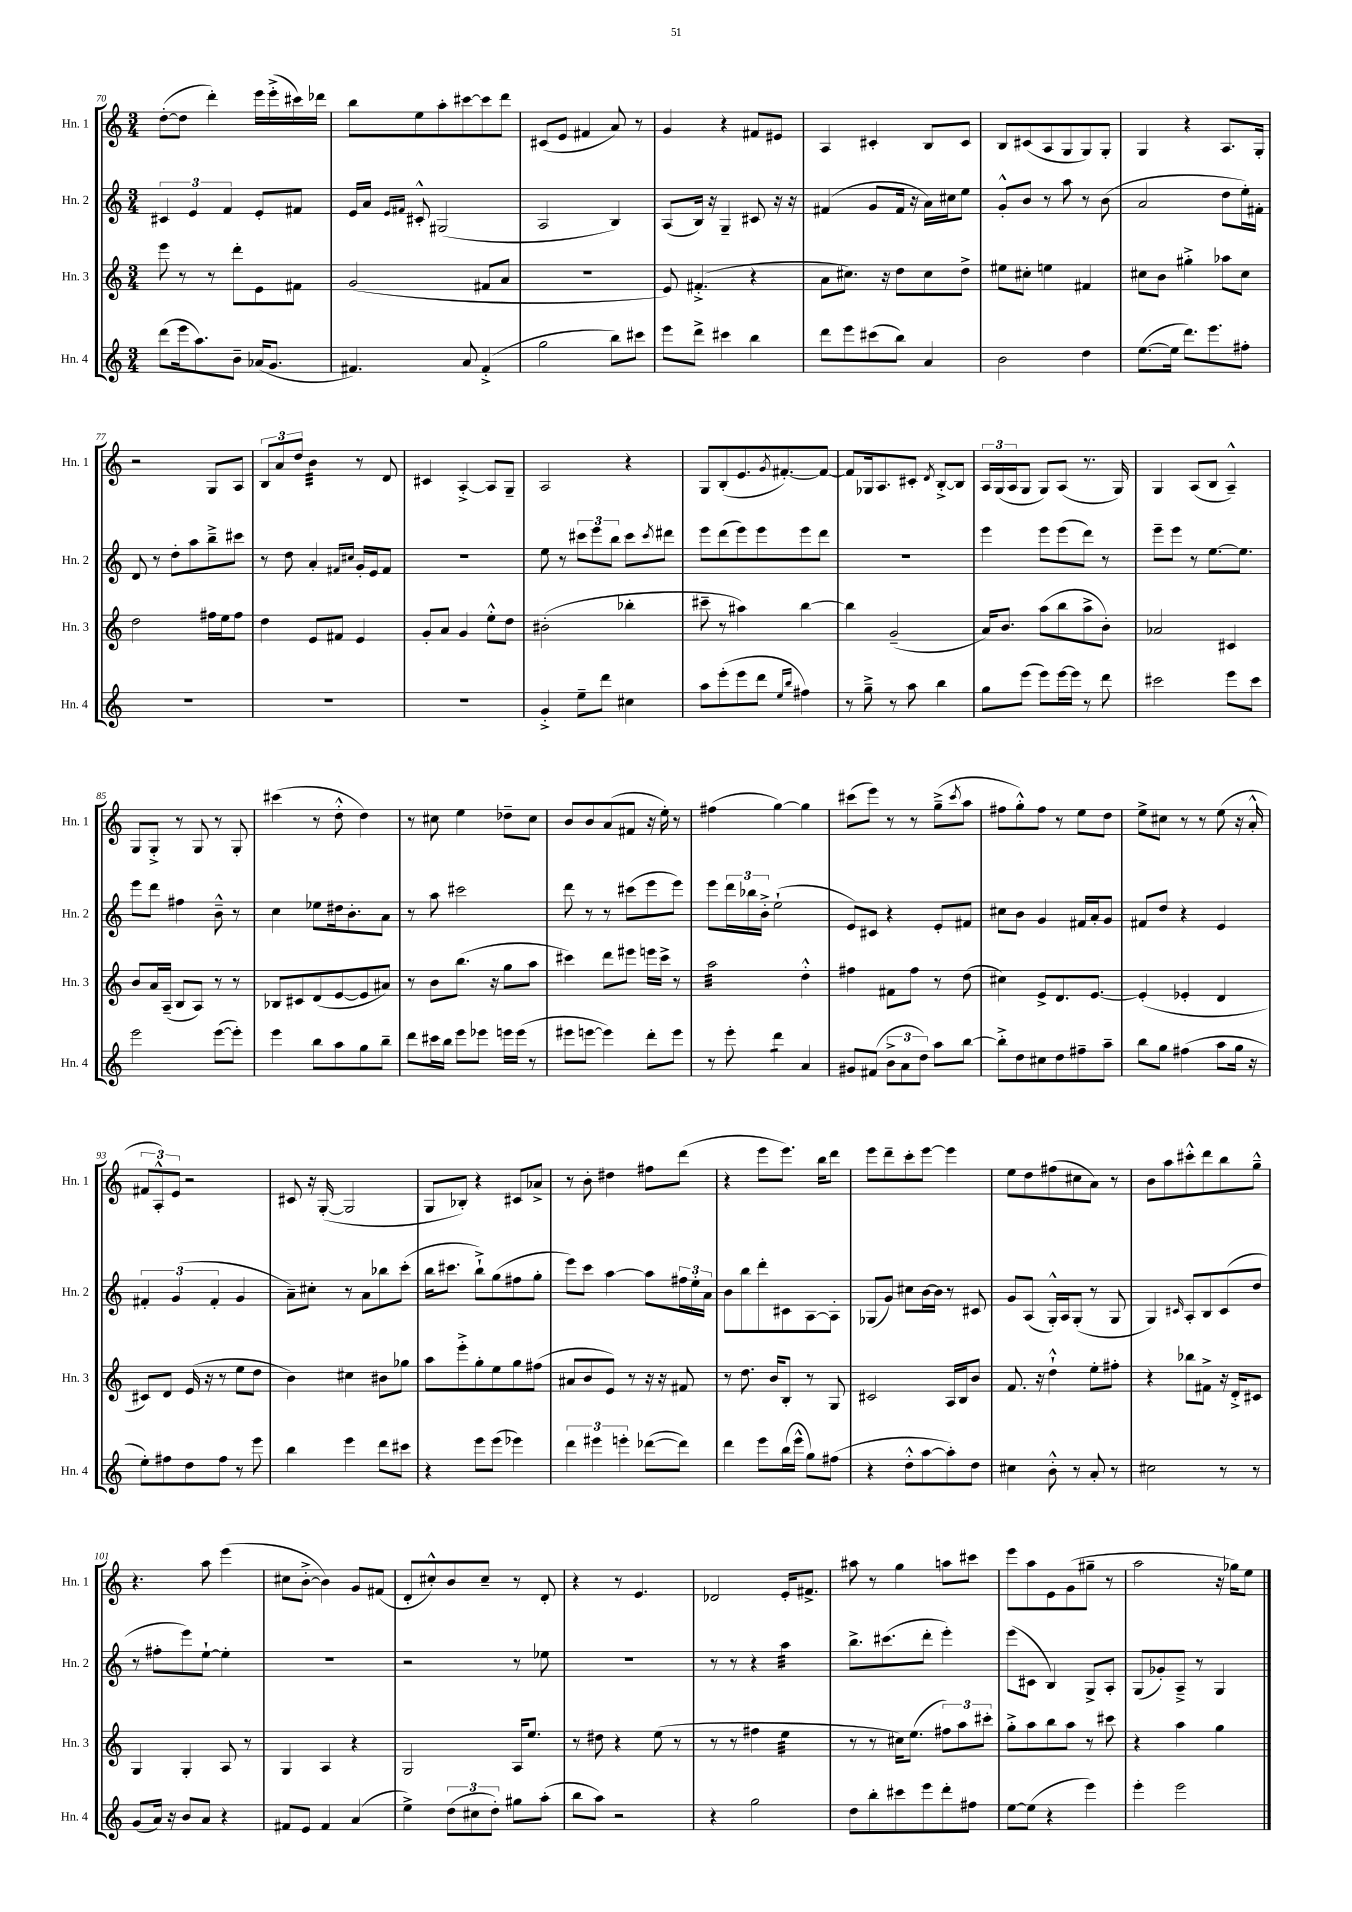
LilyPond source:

<<
\new StaffGroup <<
\new Staff = "s0" \with { instrumentName = "Hn. 1" shortInstrumentName = "Hn. 1" } {
    \clef treble \key c \major \numericTimeSignature \time 3/4
    d''8~-.( d''8 d'''4-.) e'''16 e'''16-.->( cis'''16) des'''16 |
    b''8 e''8 a''8-. cis'''8~ cis'''8 d'''8 |
    cis'8( e'8 fis'4 a'8) r8 |
    g'4 r4 fis'8 eis'8 |
    a4 cis'4-. b8 cis'8 |
    b8 cis'8( a8 g8 g8) g8-. |
    g4 r4 a8. g16-. |
    r2 g8 a8 |
    \tuplet 3/2 { b8 a'8 d''8 } b'4:32 r8 d'8 |
    cis'4 a4~-.-> a8 g8-- |
    a2 r4 |
    g8 b8-.( e'8. \acciaccatura { g'8 } fis'8.~-.) fis'8~ |
    fis'8 ges16 a8. cis'8-. \acciaccatura { d'8 } b8~-.-> b8 |
    \tuplet 3/2 { a16 g16( a16 } g8 g8) a8( r8. g16) |
    g4 a8( b8 a4---^) |
    g8 g8-.-> r8 g8 r8 g8-. |
    cis'''4( r8 d''8-.-^ d''4) |
    r8 cis''8 e''4 des''8-- cis''8 |
    b'8 b'8 a'8( fis'8 r16 e''16-.) r8 |
    fis''4( g''4~) g''4 |
    cis'''8( e'''8) r8 r8 g''8--->( \acciaccatura { cis'''8 } a''8 |
    fis''8 g''8-.-^) fis''8 r8 e''8 d''8 |
    e''8-> cis''8 r8 r8 e''8( r16 a'16-.-^ |
    \tuplet 3/2 { fis'8 a8-.-^) e'8 } r2 |
    cis'8 r16 g16~-.( g2 |
    g8 bes8-.) r4 cis'8 aes'8-> |
    r8 b'8-. dis''4 fis''8 d'''8( |
    r4 e'''8 e'''8.) b''16 d'''8 |
    e'''8 d'''8-- c'''8-. e'''8~ e'''4 |
    e''8 d''8 fis''8( cis''8 a'8) r8 |
    b'8 a''8 cis'''8-.-^ d'''8 b''8 g''8---^ |
    r4. a''8 e'''4( |
    cis''8 b'8~-.-> b'4) g'8 fis'8( |
    d'8-. cis''8-.-^) b'8 cis''8-- r8 d'8-. |
    r4 r8 e'4. |
    des'2 e'16-. fis'8.-> |
    ais''8 r8 g''4 a''8 cis'''8 |
    e'''8 a''8 e'8 g'8( gis''8-- r8 |
    a''2 r16 ges''16) e''8 \bar "|." |
}
\new Staff = "s1" \with { instrumentName = "Hn. 2" shortInstrumentName = "Hn. 2" } {
    \clef treble \key c \major \numericTimeSignature \time 3/4
    \tuplet 3/2 { cis'4 e'4 f'4 } e'8-. fis'8 |
    e'16 a'16 \grace { e'16 fis'16 } cis'8-.-^ gis2( |
    a2 b4) |
    a8( b16) r16 g4-- cis'8 r16 r16 |
    fis'4( g'8 fis'16 r16 a'16) cis''16 e''8 |
    g'8-.-^ b'8 r8 a''8 r8 b'8( |
    a'2 d''8 e''16-.) fis'16-. |
    d'8 r8 d''8-. a''8 b''8---> cis'''8 |
    r8 d''8 a'4-. \grace { fis'16 cis''16 } g'16-. e'16 fis'8 |
    R2. |
    e''8 r8 \tuplet 3/2 { cis'''8 e'''8 b''8 } cis'''8 \acciaccatura { cis'''8 } dis'''8 |
    e'''8 d'''8( e'''8) e'''8 e'''8 d'''8 |
    R2. |
    e'''4 e'''8 e'''8( d'''8) r8 |
    e'''8-- e'''8 r8 e''8.~ e''8. |
    e'''8 d'''8 fis''4 b'8---^ r8 |
    c''4 ees''8 dis''16 b'8.-. a'8 |
    r8 a''8 cis'''2 |
    d'''8 r8 r8 cis'''8( e'''8 e'''8) |
    e'''8 \tuplet 3/2 { d'''16 bes''16 b'16-.-> } e''2-!( |
    e'8) cis'8 r4 e'8-. fis'8 |
    cis''8 b'8 g'4 fis'16 a'16-. g'8 |
    fis'8 d''8 r4 e'4 |
    \tuplet 3/2 { fis'4-. g'4( fis'4-. } g'4 |
    a'8--) cis''8-. r8 a'8 bes''8 c'''8-.( |
    b''16 cis'''8. b''8-!->) g''8( fis''8 g''8-. |
    e'''8) c'''8 a''4~ a''8 \tuplet 3/2 { fis''16 e''16-. a'16 } |
    b'8 b''8 d'''8-. cis'8 a8~ a8-. |
    ges8( g'8) cis''8 b'16~ b'16 r8 cis'8 |
    g'8 a8( g16-.-^) a16 g8-.( r8 g8 |
    g4) \grace { cis'16 } a8-. b8 cis'8( d''8 |
    r8 fis''8-. e'''8) e''8~-! e''4-. |
    R2. |
    r2 r8 ees''8 |
    R2. |
    r8 r8 r4 a''4:32 |
    b''8.-> cis'''8.( d'''8-. e'''4-.) |
    e'''8( cis'8 b4) g8-> a8-. |
    g8( ges'8-.) a8---> r8 g4 \bar "|." |
}
\new Staff = "s2" \with { instrumentName = "Hn. 3" shortInstrumentName = "Hn. 3" } {
    \clef treble \key c \major \numericTimeSignature \time 3/4
    e'''8 r8 r8 d'''8-. e'8 fis'8 |
    g'2( fis'8 a'8 |
    R2. |
    e'8) fis'4.-.->( r4 |
    a'8 cis''8.) r16 d''8 cis''8 d''8-> |
    eis''8 cis''8-. e''4 fis'4 |
    cis''8 b'8 gis''4-.-> aes''8 cis''8 |
    d''2 fis''16 e''16 fis''8 |
    d''4 e'8 fis'8 e'4 |
    g'8-. a'8 g'4 e''8-.-^ d''8 |
    bis'2-.( bes''4-. |
    cis'''8-- r8 ais''4) b''4~ |
    b''4 g'2--( |
    a'16) b'8. a''8( b''8 a''8-> b'8-.) |
    aes'2 cis'4 |
    b'8 a'16 a16--( b8 a8) r8 r8 |
    bes8 cis'8 d'8( e'8~ e'8 ais'8) |
    r8 b'8 b''8.( r16 g''8 a''8 |
    cis'''4) d'''8 eis'''8 e'''16 cis'''16-> r8 |
    a''2:32 d''4-.-^ |
    fis''4 fis'8 fis''8 r8 d''8( |
    cis''4) e'8-> d'8. e'8.~ |
    e'4-.( ees'4-. d'4 |
    cis'8) d'8 e'16( r16 r8 e''8 d''8 |
    b'4) cis''4 bis'8 ges''8 |
    a''8 e'''8-.-> g''8-. e''8 g''8 fis''8( |
    ais'8 b'8 e'8) r8 r16 r16 fis'8 |
    r8 d''8. b'16 b8-. r8 g8 |
    cis'2 a16 b16 b'8 |
    f'8. r16 d''4-!-^ e''8-. fis''8-. |
    r4 bes''8 fis'8-> r16 d'16-.-> cis'8 |
    g4 g4-. a8 r8 |
    g4 a4 r4 |
    g2 a16 e''8. |
    r8 dis''8 r4 e''8( r8 |
    r8 r8 fis''4 e''4:32 |
    r8 r8 cis''16) e''8.( \tuplet 3/2 { fis''8) a''8 cis'''8-. } |
    g''8-.-> a''8 b''8 a''8 r8 cis'''8 |
    r4 a''4 g''4 \bar "|." |
}
\new Staff = "s3" \with { instrumentName = "Hn. 4" shortInstrumentName = "Hn. 4" } {
    \clef treble \key c \major \numericTimeSignature \time 3/4
    d'''8( e'''16 a''8.) b'8-- aes'16( g'8. |
    fis'4.) a'8 fis'4-.->( |
    g''2 b''8) cis'''8 |
    e'''8 d'''8-> cis'''4 b''4 |
    d'''8 e'''8 cis'''8( b''8) a'4 |
    b'2 d''4 |
    e''8.~( e''16 d'''8.) e'''8. fis''8-. |
    R2. |
    R2. |
    R2. |
    g'4-.-> e''8-- d'''8 cis''4 |
    a''8 e'''8-.( e'''8 d'''8 \grace { e''16 b''16 } fis''4) |
    r8 g''8---> r8 a''8 b''4 |
    g''8 e'''8( e'''8) e'''16~ e'''16 r8 d'''8 |
    cis'''2 e'''8 cis'''8 |
    e'''2 e'''8~( e'''8-.) |
    e'''4 b''8 a''8 g''8 b''8-- |
    d'''8 cis'''16 b''16 e'''8 ees'''8 e'''16 e'''16( r8 |
    eis'''8 e'''8~ e'''4) d'''8-. e'''8 |
    r8 e'''8-. d'''4:8 a'4 |
    gis'8 fis'8( \tuplet 3/2 { b'8-> a'8 d''8) } a''8 b''8~ |
    b''8-.-> d''8 cis''8 d''8 fis''8-- a''8-- |
    b''8 g''8 fis''4( a''8 g''16 r16 |
    e''8-.) fis''8 d''8 fis''8 r8 e'''8 |
    b''4 e'''4 d'''8 cis'''8 |
    r4 e'''8 e'''8( ees'''4) |
    \tuplet 3/2 { d'''4 eis'''4 e'''4-. } des'''8~( des'''8) |
    d'''4 e'''8 b''16( e'''16-^ g''8) fis''8( |
    r4 d''8-.-^ a''8~ a''8-.) d''8 |
    cis''4 b'8-.-^ r8 a'8-. r8 |
    cis''2 r8 r8 |
    g'8( a'16) r16 b'8 a'8 r4 |
    fis'8 e'8 fis'4 a'4( |
    e''4->) \tuplet 3/2 { d''8( cis''8 d''8-.) } gis''8 a''8-.( |
    b''8 a''8) r2 |
    r4 g''2 |
    d''8 b''8-. cis'''8 e'''8 d'''8-. fis''8 |
    e''8~ e''8( r4 e'''4) |
    e'''4-. e'''2 \bar "|." |
}
>>
>>
\layout { \context { \Score currentBarNumber = #70 } }
